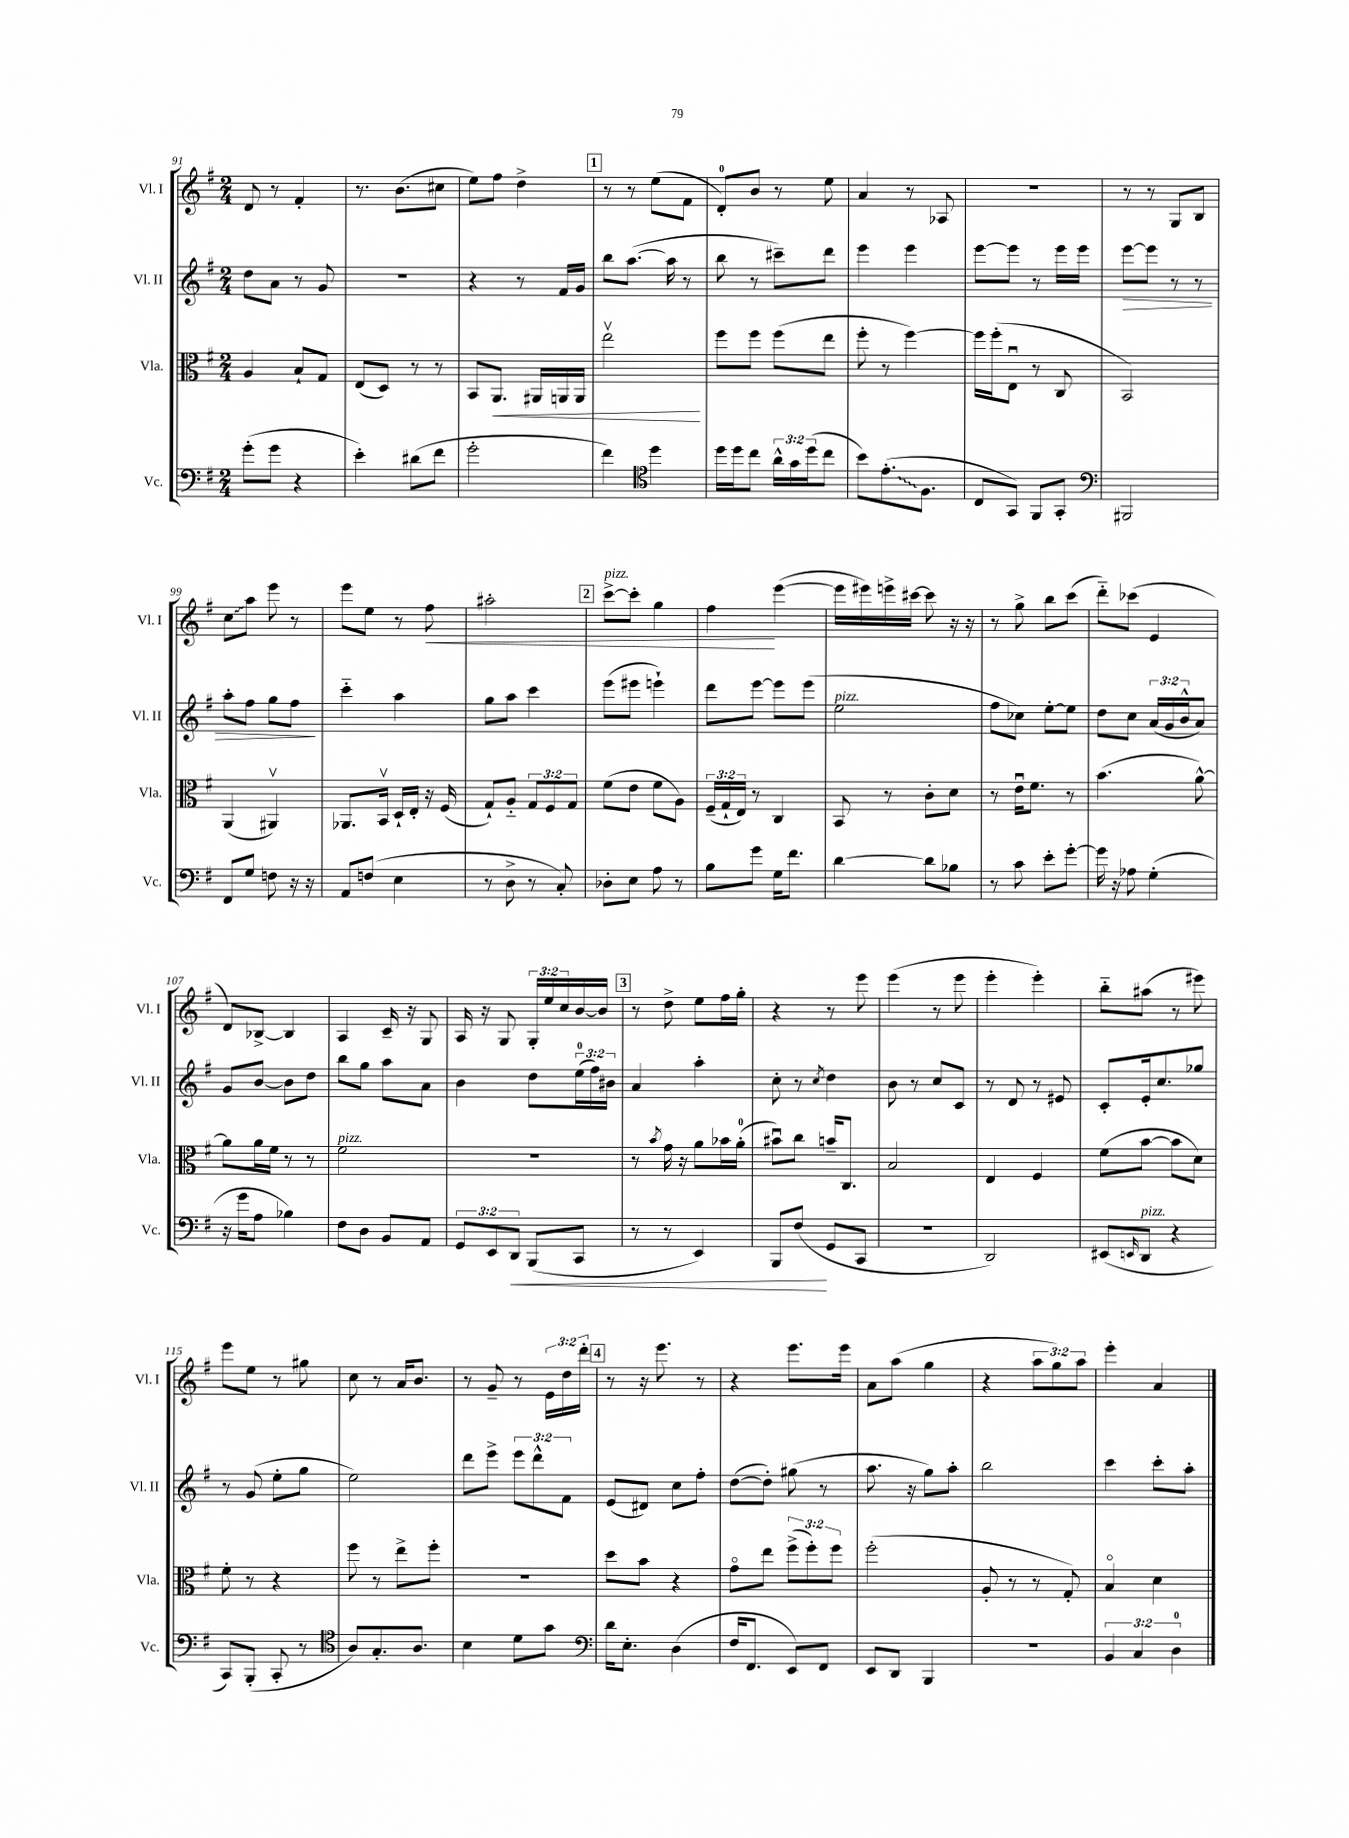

**kern	**kern	**kern	**kern
*staff4	*staff3	*staff2	*staff1
*clefF4	*clefC3	*clefG2	*clefG2
*k[f#]	*k[f#]	*k[f#]	*k[f#]
*M2/4	*M2/4	*M2/4	*M2/4
(8g'\L	4A/	8dd\L	8d/
8g\J	.	8a\J	8r
4r	8B`/L	8r	4f#'/
.	8G/J	8g/	.
=	=	=	=
4e'\)	(8E/L	2r	8.r
.	8D/J)	.	.
.	.	.	(8.b\L
(8d#\L	8r	.	.
8f#\J	8r	.	8cc#\J
=	=	=	=
2g'\	8BB/L	4r	8ee\L)
.	8.AA/J	.	8ff#\J
.	.	8r	4dd^\
.	16AA#/LL	.	.
.	16AA/	16f#/LL	.
.	16AA/JJ	16g/JJ	.
=	=	=	=
4f#\)	2eev\	8bb\L	8r
.	.	([8.aa\J	8r
*clefC4	*	*	*
4dd\	.	.	(8ee\L
.	.	16aa\]	.
.	.	8r	8f#\J
=	=	=	=
16dd\LL	8ff#\L	8bb\	8d'/L)
16dd\J	.	.	.
8cc\J	8ff#\J	8r	8b/J
24a^^\LL	(8ff#\L	8ccc#~\L)	8r
24g\	.	.	.
(24dd\J	.	.	.
8cc\J	8ee\J	8ddd\J	8ee\
=	=	=	=
8b\L)	8ff#'\	4eee\	4a/
(8.e'\	8r	.	.
.	[4ff#\)	4eee\	8r
8.F#\J	.	.	.
.	.	.	8A-/
=	=	=	=
8C/L	16ff#\]LL	[8eee\L	2r
.	(16ff#'\J	.	.
8GG/J)	8Eu\J	8eee\]J	.
8FF#/L	8r	8r	.
8GG'/J	8C/	16eee\LL	.
.	.	16eee\JJ	.
=	=	=	=
*clefF4	*	*	*
2BBB#/	2BB/)	[8eee\L	8r
.	.	8eee\]J	8r
.	.	8r	8G/L
.	.	8r	8B/J
=	=	=	=
8FF#/L	(4AA/	8aa'\L	8cc\L
8G/J	.	8ff#\J	8aa\J
8F\	4AA#v/)	8gg\L	8eee\
16r	.	8ff#\J	8r
16r	.	.	.
=	=	=	=
8AA/L	8.AA-/L	4ccc'~\	8eee\L
(8F/J	.	.	8ee\J
.	16BBv/Jk	.	.
4E\	16D`/LL	4aa\	8r
.	16E'/JJ	.	.
.	16r	.	8ff#\
.	(16F#/	.	.
=	=	=	=
8r	8G`/L)	8gg\L	2aa#'\
8D^\	8A'~/J	8aa\J	.
8r	12G/L	4ccc\	.
.	12F#/	.	.
8C'/)	.	.	.
.	12G/J	.	.
=	=	=	=
8D-'\L	(8f#\L	(8eee\L	[8ccc^\L
8E\J	8e\J	8eee#\J	8ccc'\]J
8A\	8f#\L	4eee`\)	4gg\
8r	8A\J)	.	.
=	=	=	=
8B\L	(24F#~/LL	8ddd\L	4ff#\
.	24G`/	.	.
.	24E/JJ)	.	.
8g\J	8r	[8eee\J	.
16G\LK	4C/	8eee\]L	([4eee\
8.f#\J	.	.	.
.	.	(8eee\J	.
=	=	=	=
[4d\	8BB/	2ee\	16eee\]LL
.	.	.	16eee#\)
.	8r	.	16eee^\
.	.	.	[16ccc#\JJ
8d\]L	8c'\L	.	8ccc#\]
8B-\J	8d\J	.	16r
.	.	.	16r
=	=	=	=
8r	8r	8ff#\L	8r
8c\	16eu\LK	8cc-\J)	8gg^\
.	8.f#\J	.	.
8e'\L	.	[8ee'\L	8bb\L
[8g'\J	8r	8ee\]J	(8ccc\J
=	=	=	=
16g\]	(4.b\	8dd\L	8ddd'~\L)
16r	.	.	.
8A-\	.	8cc\J	(8ccc-\J
(4G'\	.	(24a/LL	4e/
.	.	24g/	.
.	.	24b^^/J	.
.	[8a^^\)	8a/J)	.
=	=	=	=
16r	8a\]L	8g/L	8d/L)
16g\LK	.	.	.
8A\J	16a\L	[8b/J	[8B-^/J
.	16f#\JJ	.	.
4B-\)	8r	8b\]L	4B-/]
.	8r	8dd\J	.
=	=	=	=
8F#\L	2f#\	8bb\L	4A/
8D\J	.	8gg\J	.
8BB/L	.	8aa\L	16c~/
.	.	.	16r
8AA/J	.	8a\J	8G/
=	=	=	=
12GG/L	2r	4b\	16A/
.	.	.	16r
12EE/	.	.	.
.	.	.	8G/
12DD/J	.	.	.
(8BBB/L	.	8dd\L	24G'/LL
.	.	.	24ee/
.	.	.	24cc/
8CC/J	.	(24ee\L	[16b/
.	.	24ff#\)	.
.	.	.	16b/]JJ
.	.	24b#\JJ	.
=	=	=	=
8r	8r	4a/	8r
.	8qb/	.	.
8r	16g\	.	8dd^\
.	16r	.	.
4EE/)	8a\L	4aa'\	8ee\L
.	16b-\L	.	16ff#\L
.	(16a'\JJ	.	16gg'\JJ
=	=	=	=
8BBB/L	8b#u\L)	8cc'\	4r
(8F#/J	8cc\J	8r	.
.	.	8qcc/	.
8GG/L	16b~/LK	4dd\	8r
.	8.C/J	.	.
8CC/J	.	.	8eee\
=	=	=	=
2r	2B/	8b\	(4eee\
.	.	8r	.
.	.	8cc/L	8r
.	.	8c/J	8eee\
=	=	=	=
2DD/)	4E/	8r	4eee'\
.	.	8d/	.
.	4F#/	8r	4eee'\)
.	.	8e#/	.
=	=	=	=
(8EE#/L	(8f#\L	8c'/L	8bb'~\L
16qqEE/	.	.	.
8DD/J	[8b\J	16e'/k	(8aa#\J
.	.	8.cc/	.
4r	8b\]L	.	8r
.	8d\J)	8gg-/J	8eee#\)
=	=	=	=
8CC/L)	8f#'\	8r	8eee\L
(8BBB'/J	8r	(8g/	8ee\J
8CC'/	4r	8ee'\L	8r
8r	.	8gg\J	8gg#\
=	=	=	=
*clefC4	*	*	*
8A/L)	8ff#\	2ee\)	8cc\
8.G'/	8r	.	8r
.	8ee^\L	.	16a/LK
8.A/J	.	.	8.b/J
.	8ff#'\J	.	.
=	=	=	=
4B\	2r	8ddd\L	8r
.	.	8eee^\J	8g~/
8d\L	.	12eee\L	8r
.	.	12ddd^^\	.
8g\J	.	.	24e\LL
.	.	12f#\J	24dd\
.	.	.	24ddd'\JJ
=	=	=	=
*clefF4	*	*	*
16d\LK	8dd\L	(8e/L	8r
8.E'\J	.	.	.
.	8b\J	8d#/J)	16r
.	.	.	8.eee\
(4D\	4r	8cc\L	.
.	.	8ff#'\J	8r
=	=	=	=
16F#/LK	8go\L	([8dd\L	4r
8.FF#/J	.	.	.
.	8ee\J	8dd'\]J)	.
8EE/L)	(12ff#^\L	(8gg#\	8.eee\L
.	12ff#'\)	.	.
8FF#/J	.	8r	.
.	12ff#\J	.	.
.	.	.	16eee\Jk
=	=	=	=
8EE/L	(2ff#'\	8.aa\	8a\L
8DD/J	.	.	(8aa\J
.	.	16r	.
4BBB/	.	8gg\L)	4gg\
.	.	8aa'\J	.
=	=	=	=
2r	8A'/	2bb\	4r
.	8r	.	.
.	8r	.	12aa\L
.	.	.	12gg\)
.	8G'/)	.	.
.	.	.	12aa\J
=	=	=	=
6BB/	4Bo/	4ccc\	4eee'\
6C/	.	.	.
.	4d\	8ccc'\L	4a/
6D\	.	.	.
.	.	8aa'\J	.
==	==	==	==
*-	*-	*-	*-
